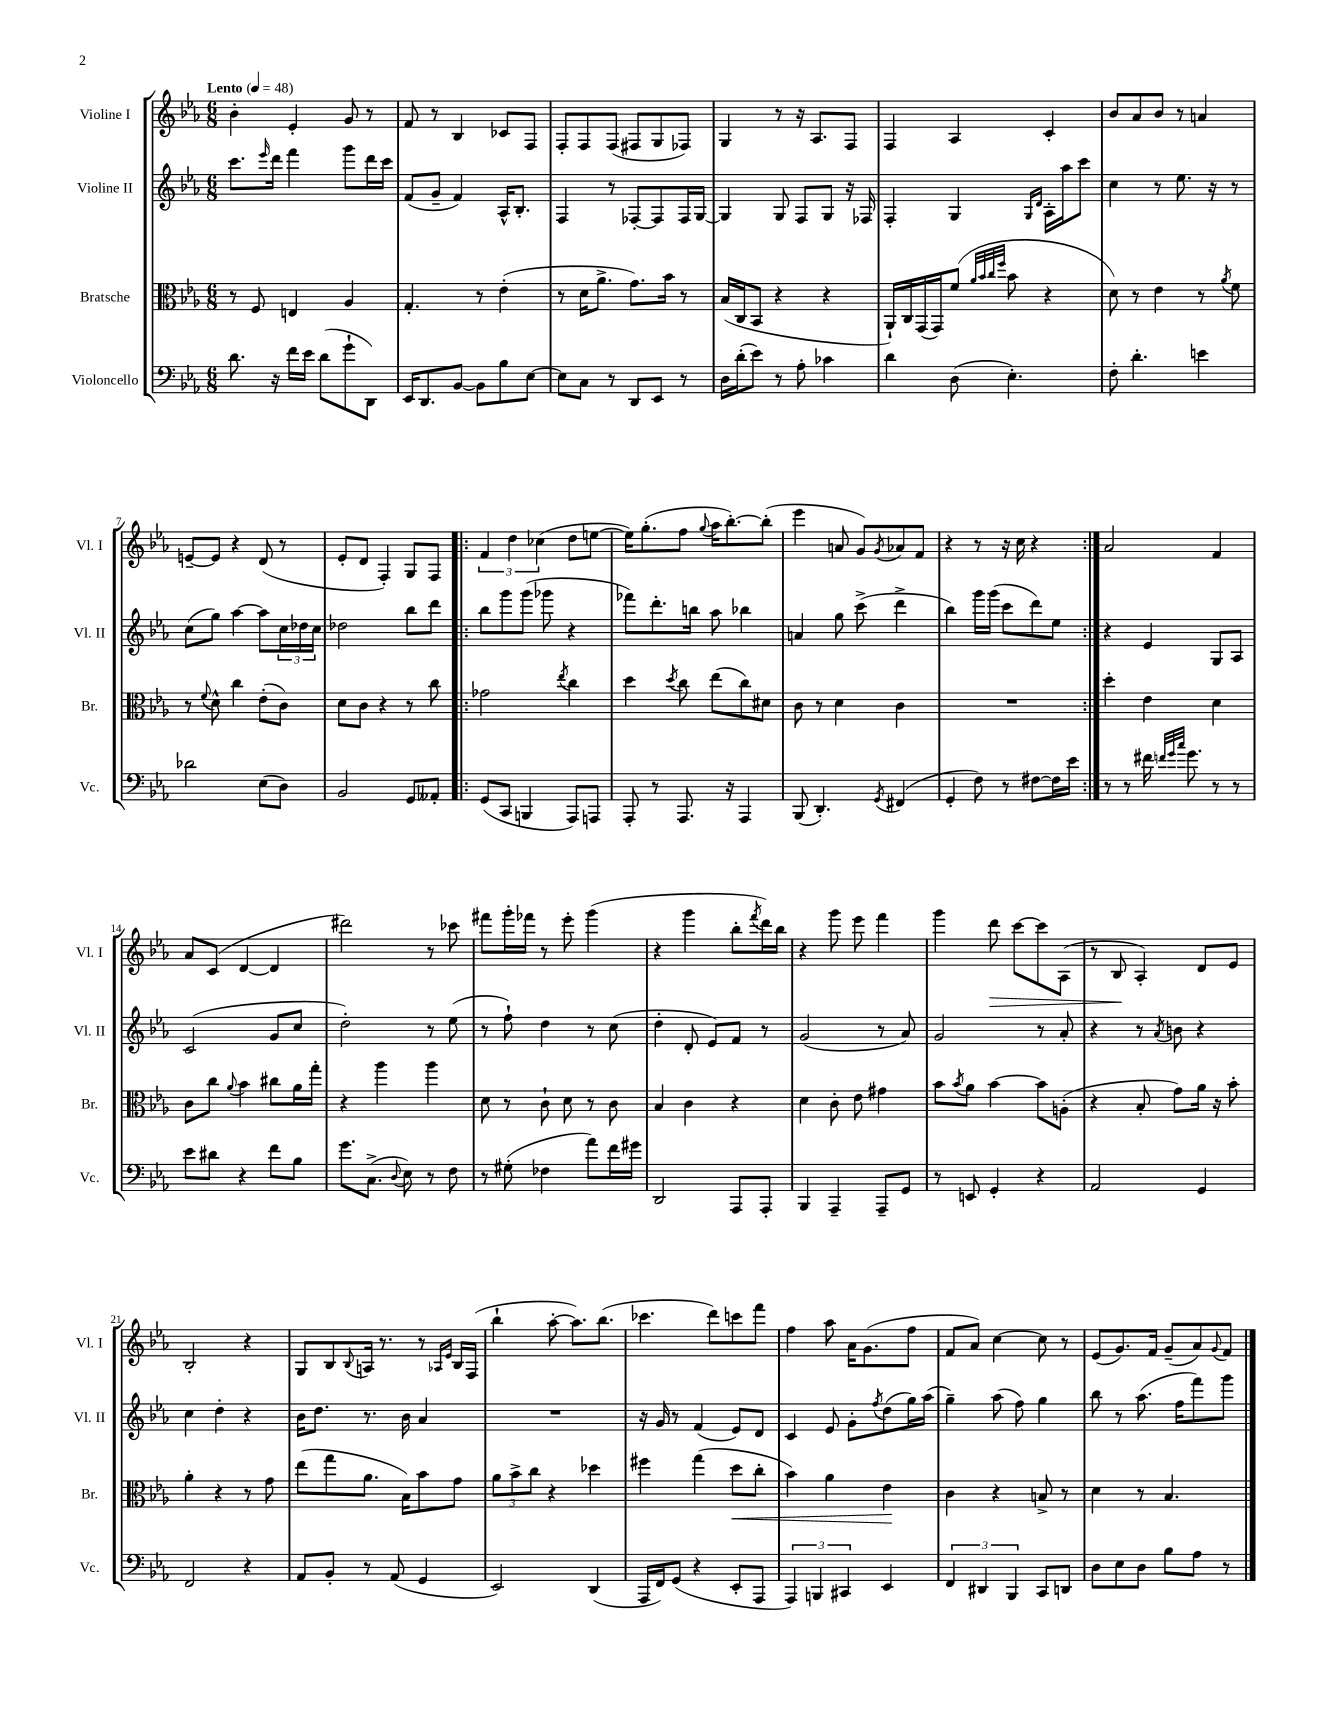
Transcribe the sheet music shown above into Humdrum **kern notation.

**kern	**kern	**kern	**kern
*staff4	*staff3	*staff2	*staff1
*clefF4	*clefC3	*clefG2	*clefG2
*k[b-e-a-]	*k[b-e-a-]	*k[b-e-a-]	*k[b-e-a-]
*M6/8	*M6/8	*M6/8	*M6/8
*MM48	*MM48	*MM48	*MM48
8.d	8r	8.ccc	4b-'
.	8F	.	.
.	.	16qqeee-	.
16r	.	16ddd	.
16f	4E	4fff	4e-'
16e-	.	.	.
(8d	.	.	.
8g`	4A-	8ggg	8g
8DD)	.	16ddd	8r
.	.	16ccc	.
=	=	=	=
16EE-	4.G'	(8f	8f
8.DD	.	.	.
.	.	8g~	8r
[8BB-	.	4f)	4B-
8BB-]	8r	.	.
8B-	(4e-'	16A-^^	8c-
.	.	8.B-'	.
[8E-	.	.	8F
=	=	=	=
8E-]	8r	4F	8F'
8C	16d	.	8F
.	8.a-^	.	.
8r	.	8r	(8F
8DD	8.g)	[8F-'	8F#
8EE-	.	8F-]	8G
.	16b-	.	.
8r	8r	16F-	8F-)
.	.	[16G	.
=	=	=	=
16D	(16B-	4G]	4G
(16d'	16C	.	.
8e-)	8BB-	.	.
8r	4r	8G	8r
8A-'	.	8F	16r
.	.	.	8.A-
4c-	4r	8G	.
.	.	16r	8F
.	.	16F-	.
=	=	=	=
4d	16AA-`)	4F'	4F
.	16C	.	.
.	(16GG	.	.
.	16GG)	.	.
(8D	(8f	4G	4A-
.	32qqa-	.	.
.	32qqb-	.	.
.	32qqcc	.	.
.	32qqff	.	.
4.E-')	8b-	.	.
.	.	16qqG	.
.	.	16qqd	.
.	4r	16A-'	4c'
.	.	16aa-	.
.	.	8ccc	.
=	=	=	=
8F'	8d)	4cc	8b-
4.d'	8r	.	8a-
.	4e-	8r	8b-
.	.	8.ee-	8r
4e	8r	.	4a
.	.	16r	.
.	8qa-	.	.
.	8f	8r	.
=	=	=	=
2d-	8r	(8cc	[8e~
.	8qqf	.	.
.	8d^^	8gg)	8e]
.	4cc	[4aa-	4r
(8E-	(8e-'	8aa-]	(8d
8D)	8c)	24cc	8r
.	.	24dd-	.
.	.	24cc	.
=	=	=	=
2BB-	8d	2dd-	8e-'
.	8c	.	8d
.	4r	.	4F')
8GG	8r	8bb-	8G
8AA--'	8cc	8ddd	8F
=!|:	=!|:	=!|:	=!|:
(8GG	2g-	8bb-	6f
8CC	.	8ggg	.
.	.	.	6dd
4BBB	.	(8ggg	.
.	.	.	(6cc-
.	.	8ggg-	.
.	8qee-	.	.
8AAA-)	4cc	4r	8dd
8AAA	.	.	[8ee
=	=	=	=
8AAA-'	4dd	8fff-)	16ee])
.	.	.	(8.gg'
8r	.	8.ddd'	.
.	8qdd	.	.
8.AAA-	8cc	.	8ff
.	.	16bb	.
.	.	.	8qqgg
.	(8ee-	8aa-	16aa-
16r	.	.	[8.bb-')
4AAA-	8cc)	4bb-	.
.	8d#	.	(8bb-']
=	=	=	=
(8BBB-	8c	4a	4eee-
4.DD')	8r	.	.
.	4d	8gg	8a
.	.	(8ccc^	8g)
8qGG	.	.	8qg
(4FF#	4c	4ddd^	8a-
.	.	.	8f
=	=	=	=
4GG'	2.r	4bb-)	4r
8F)	.	16ggg	8r
.	.	(16ggg	.
8r	.	8ccc	16r
.	.	.	16cc
[8F#	.	8ddd)	4r
16F#]	.	8ee-	.
16e-	.	.	.
=:|!	=:|!	=:|!	=:|!
8r	4dd'	4r	2a-
8r	.	.	.
16f#	4e-	4e-	.
32qqf	.	.	.
32qqg	.	.	.
32qqcc	.	.	.
8.g	.	.	.
8r	4d	8G	4f
8r	.	8A-	.
=	=	=	=
8e-	8c	(2c	8a-
8d#	8cc	.	(8c
.	8qqa-	.	.
4r	4b-	.	[4d
8f	8cc#	8g	4d]
8B-	16a-	8cc	.
.	16gg'	.	.
=	=	=	=
8.g	4r	2dd')	2ddd#)
(8.C^	.	.	.
.	4aa-	.	.
8qqD	.	.	.
8E-)	.	.	.
8r	4aa-	8r	8r
8F	.	(8ee-	8ccc-
=	=	=	=
8r	8d	8r	8fff#
(8G#'	8r	8ff`)	16ggg'
.	.	.	16fff-
4F-	8c`	4dd	8r
.	8d	.	8eee-'
8a-)	8r	8r	(4ggg
16f	8c	(8cc	.
16g#	.	.	.
=	=	=	=
2DD	4B-	4dd'	4r
.	4c	8d'	4ggg
.	.	8e-)	.
8AAA-	4r	8f	8bb-'
.	.	.	8qfff
8AAA-'	.	8r	16ddd)
.	.	.	16bb-
=	=	=	=
4BBB-	4d	(2g	4r
4AAA-~	8c'	.	8ggg
.	8e-	.	8eee-
8AAA-~	4g#	8r	4fff
8GG	.	8a-)	.
=	=	=	=
8r	8b-	2g	4ggg
.	8qb-	.	.
8EE	8a-	.	.
4GG'	[4b-	.	8ddd
.	.	.	[8ccc
4r	8b-]	8r	8ccc]
.	(8A'	8a-'	(8A-
=	=	=	=
2AA-	4r	4r	8r
.	.	.	8B-
.	8B-'	8r	4A-')
.	.	8qa-	.
.	8g)	8b	.
4GG	16a-	4r	8d
.	16r	.	.
.	8b-'	.	8e-
=	=	=	=
2FF	4a-'	4cc	2B-'
.	4r	4dd'	.
4r	8r	4r	4r
.	8g	.	.
=	=	=	=
8AA-	(8ee-	16b-	8G
.	.	8.dd	.
8BB-'	8gg	.	8B-
.	.	.	8qqB-
8r	8.a-	8.r	16A
.	.	.	8.r
(8AA-	.	.	.
.	16B-)	16b-	.
4GG	8b-	4a-	8r
.	.	.	16qqA-
.	.	.	16qqe-
.	8g	.	16B-
.	.	.	(16F
=	=	=	=
2EE-)	12a-	2.r	4bb-`
.	12b-^	.	.
.	12cc	.	.
.	4r	.	[8aa-'
.	.	.	8.aa-])
(4DD	4dd-	.	.
.	.	.	(8.bb-
=	=	=	=
16AAA-	4ff#	16r	4.ccc-
16FF)	.	16g	.
(8GG	.	8r	.
4r	(4gg	(4f	.
.	.	.	8ddd)
8EE-'	8dd	8e-)	8ccc
8AAA-	8cc'	8d	8fff
=	=	=	=
6AAA-)	4b-)	4c	4ff
6BBB	.	.	.
.	4a-	8e-	8aa-
6CC#	.	.	.
.	.	8g'	16a-
.	.	.	(8.g
.	.	8qff	.
4EE-	4e-	(8dd	.
.	.	16gg)	8ff
.	.	(16aa-	.
=	=	=	=
6FF	4c	4gg~)	8f
.	.	.	8a-)
6DD#	.	.	.
.	4r	(8aa-	[4cc
6BBB-	.	.	.
.	.	8ff)	.
8CC	8B^	4gg	8cc]
8DD	8r	.	8r
=	=	=	=
8D	4d	8bb-	(8e-
8E-	.	8r	8.g)
8D	8r	(8.aa-	.
.	.	.	16f
8B-	4.B-	.	(8g~
.	.	16ff	.
8A-	.	8fff)	8a-)
.	.	.	8qqg
8r	.	8ggg	8f
==	==	==	==
*-	*-	*-	*-
